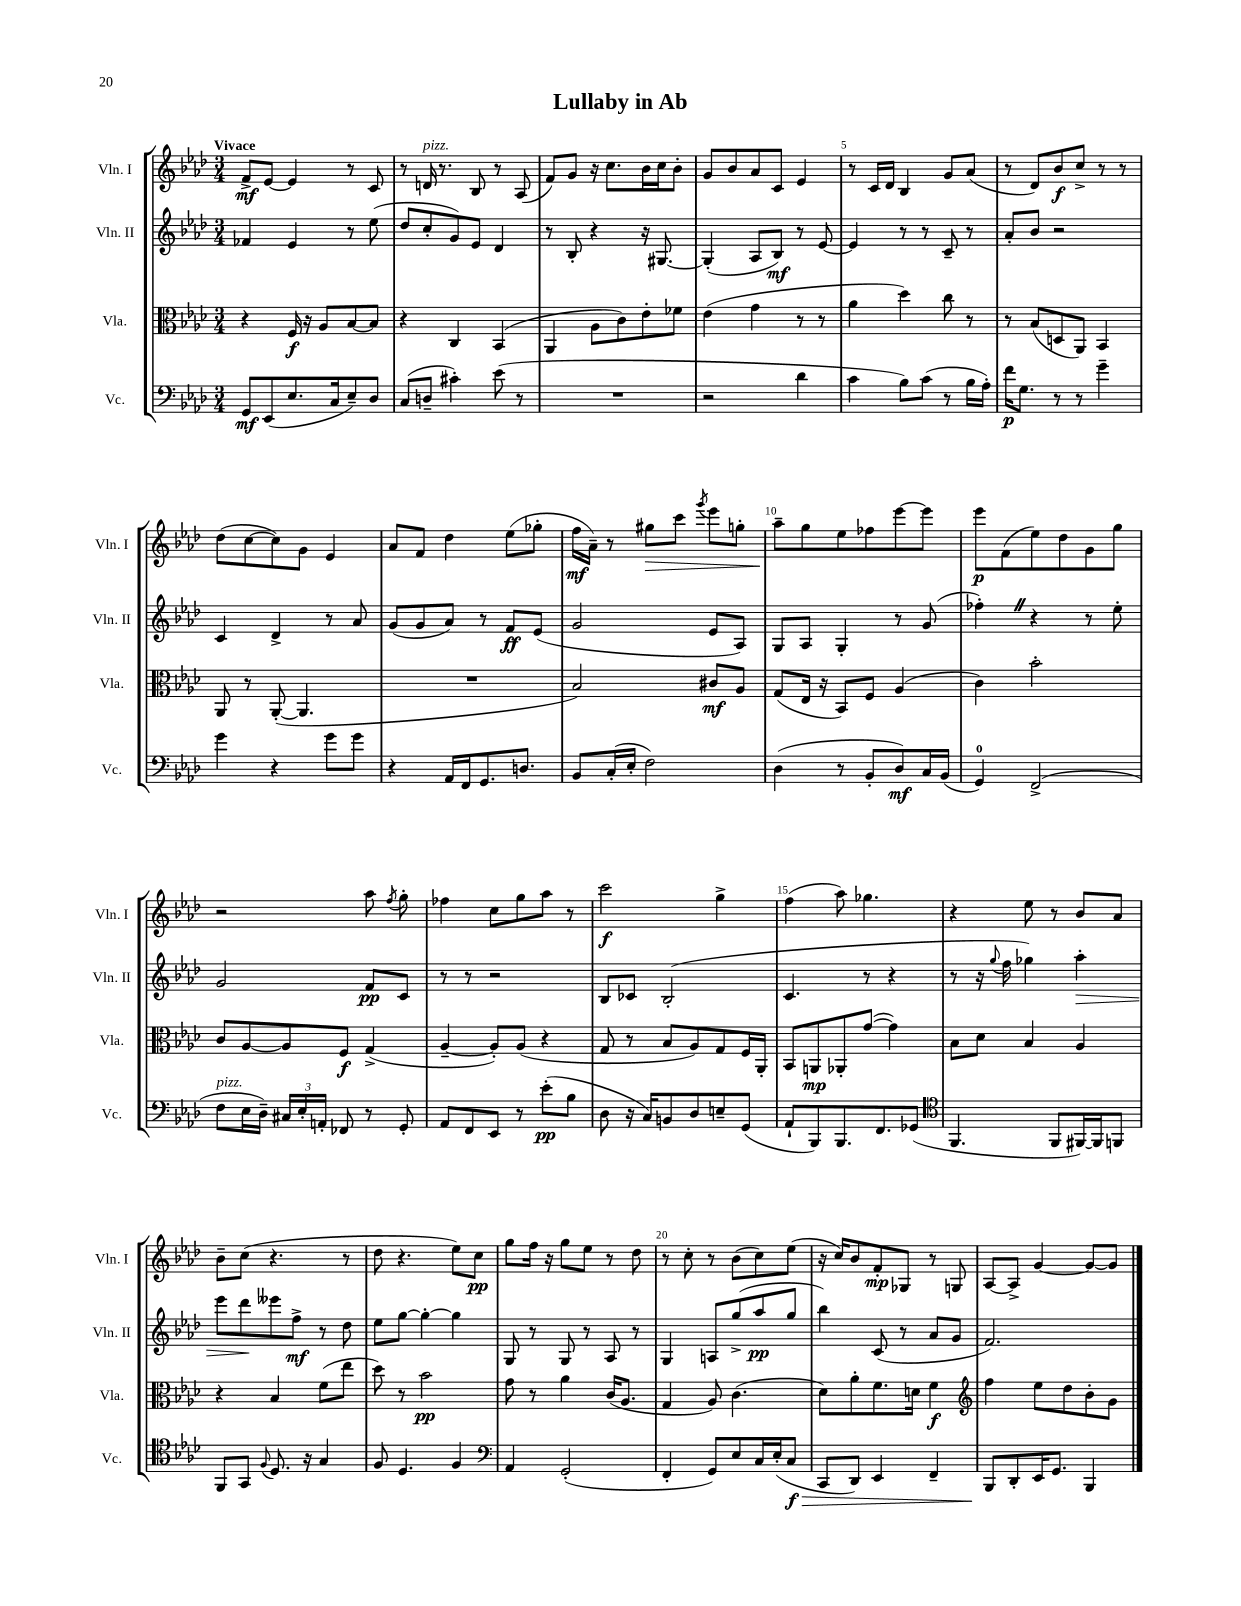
\header { title = "Lullaby in Ab" }
<<
\new StaffGroup <<
\new Staff = "s0" \with { instrumentName = "Vln. I" shortInstrumentName = "Vln. I" } {
    \clef treble \key aes \major \numericTimeSignature \time 3/4 \tempo "Vivace"
    \autoBeamOff f'8[->\mf ees'8]~ ees'4 r8 c'8 |
    r8 d'16^\markup { \italic "pizz." } r8. bes8 r8 aes8( |
    f'8[) g'8] r16 c''8.[ bes'16 c''16 bes'8]-. |
    g'8[ bes'8 aes'8 c'8] ees'4 |
    r8 c'16[ des'16] bes4 g'8[ aes'8]( |
    r8 des'8[) bes'8\f c''8]-> r8 r8 |
    des''8[( c''8~ c''8) g'8] ees'4 |
    aes'8[ f'8] des''4 ees''8[( ges''8]-. |
    f''16[\mf aes'16]--) r8 gis''8[\> c'''8] \acciaccatura { g'''8 } ees'''8[ g''8]-. |
    aes''8[--\! g''8 ees''8 fes''8 ees'''8~ ees'''8] |
    ees'''8[\p f'8( ees''8) des''8 g'8 g''8] |
    r2 aes''8 \acciaccatura { f''8 } g''8-. |
    fes''4 c''8[ g''8 aes''8] r8 |
    c'''2\f g''4-> |
    f''4( aes''8) ges''4. |
    r4 ees''8 r8 bes'8[ aes'8] |
    bes'8[-- c''8]( r4. r8 |
    des''8 r4. ees''8[) c''8]\pp |
    g''8[ f''16] r16 g''8[ ees''8] r8 des''8 |
    r8 c''8-. r8 bes'8[( c''8) ees''8]( |
    r16 c''16[) bes'8 f'8-.\mp ges8] r8 g8 |
    aes8[~ aes8]-> g'4~ g'8[~ g'8] \bar "|." |
}
\new Staff = "s1" \with { instrumentName = "Vln. II" shortInstrumentName = "Vln. II" } {
    \clef treble \key aes \major \numericTimeSignature \time 3/4
    \autoBeamOff fes'4 ees'4 r8 ees''8( |
    des''8[ c''8-. g'8) ees'8] des'4 |
    r8 bes8-. r4 r16 gis8.~ |
    gis4-.( aes8[ bes8]\mf) r8 ees'8~ |
    ees'4 r8 r8 c'8-- r8 |
    aes'8[-. bes'8] r2 |
    c'4 des'4-> r8 aes'8 |
    g'8[( g'8 aes'8]) r8 f'8[\ff ees'8]( |
    g'2 ees'8[ aes8]) |
    g8[ aes8] g4-. r8 g'8( |
    fes''4-.) \once \override BreathingSign.text = \markup { \musicglyph "scripts.caesura.straight" } \breathe r4 r8 ees''8-. |
    g'2 f'8[\pp c'8] |
    r8 r8 r2 |
    bes8[ ces'8] bes2-.( |
    c'4. r8 r4 |
    r8 r16 \appoggiatura { g''8 } f''16 ges''4) aes''4-.\> |
    ees'''8[ des'''8\! eeses'''8 f''8]->\mf r8 des''8 |
    ees''8[ g''8]~ g''4~-. g''4 |
    g8 r8 g8 r8 aes8 r8 |
    g4 a8[ g''8->( aes''8\pp g''8] |
    bes''4) c'8( r8 aes'8[ g'8] |
    f'2.) \bar "|." |
}
\new Staff = "s2" \with { instrumentName = "Vla." shortInstrumentName = "Vla." } {
    \clef alto \key aes \major \numericTimeSignature \time 3/4
    \autoBeamOff r4 f16\f r16 aes8[ bes8~ bes8] |
    r4 c4 bes,4( |
    aes,4 aes8[ c'8) ees'8-. fes'8] |
    ees'4( g'4 r8 r8 |
    aes'4 des''4) c''8 r8 |
    r8 bes8[( d8 aes,8]) bes,4 |
    aes,8 r8 aes,8~-.( aes,4. |
    R2. |
    bes2) cis'8[\mf aes8] |
    g8[( ees16] r16 bes,8[) f8] aes4( |
    c'4) bes'2-. |
    c'8[ aes8~ aes8 f8]\f g4->( |
    aes4~-- aes8[-.) aes8]( r4 |
    g8 r8 bes8[ aes8) g8 f16 aes,16]-. |
    bes,8[ a,8\mp aes,8-. g'8]~( g'4) |
    bes8[ des'8] bes4 aes4 |
    r4 bes4 f'8[( ees''8] |
    des''8) r8 bes'2\pp |
    g'8 r8 aes'4 c'16[( aes8.] |
    g4 aes8) c'4.( |
    des'8[) aes'8-. f'8. d'16] f'4\f |
    \clef treble f''4 ees''8[ des''8 bes'8-. g'8] \bar "|." |
}
\new Staff = "s3" \with { instrumentName = "Vc." shortInstrumentName = "Vc." } {
    \clef bass \key aes \major \numericTimeSignature \time 3/4
    \autoBeamOff g,8[\mf ees,8( ees8. c16 ees8--) des8] |
    c8[( d8]-- cis'4-.) ees'8( r8 |
    R2. |
    r2 des'4 |
    c'4 bes8[) c'8]( r8 bes16[ aes16]-.) |
    f'16[\p g8.] r8 r8 g'4-- |
    g'4 r4 g'8[ g'8] |
    r4 aes,16[ f,16 g,8. d8.] |
    bes,8[ c16-.( ees16]-. f2) |
    des4( r8 bes,8[-. des8\mf) c16 bes,16]( |
    g,4-0) f,2->( |
    f8[^\markup { \italic "pizz." } ees16 des16]--) \tuplet 3/2 { cis16[ ees16-. a,16]-. } fes,8 r8 g,8-. |
    aes,8[ f,8 ees,8] r8 ees'8[-.\pp( bes8] |
    des8 r16 c16[) b,8 des8 e8-- g,8]( |
    aes,8[-! bes,,8) bes,,8. f,8. ges,8]( |
    \clef tenor f,4. f,8[ fis,16~) fis,16 f,8] |
    f,8[ g,8] \appoggiatura { f8 } des8. r16 g4 |
    f8 des4. f4 |
    \clef bass aes,4 g,2-.( |
    f,4-. g,8[) ees8 c16 ees16-.( c8]\f\> |
    c,8[ des,8]) ees,4 f,4-- |
    bes,,8[\! des,8-. ees,16 g,8.] bes,,4 \bar "|." |
}
>>
>>
\layout { \context { \Score \override BarNumber.break-visibility = ##(#f #t #t) barNumberVisibility = #(every-nth-bar-number-visible 5) } }
